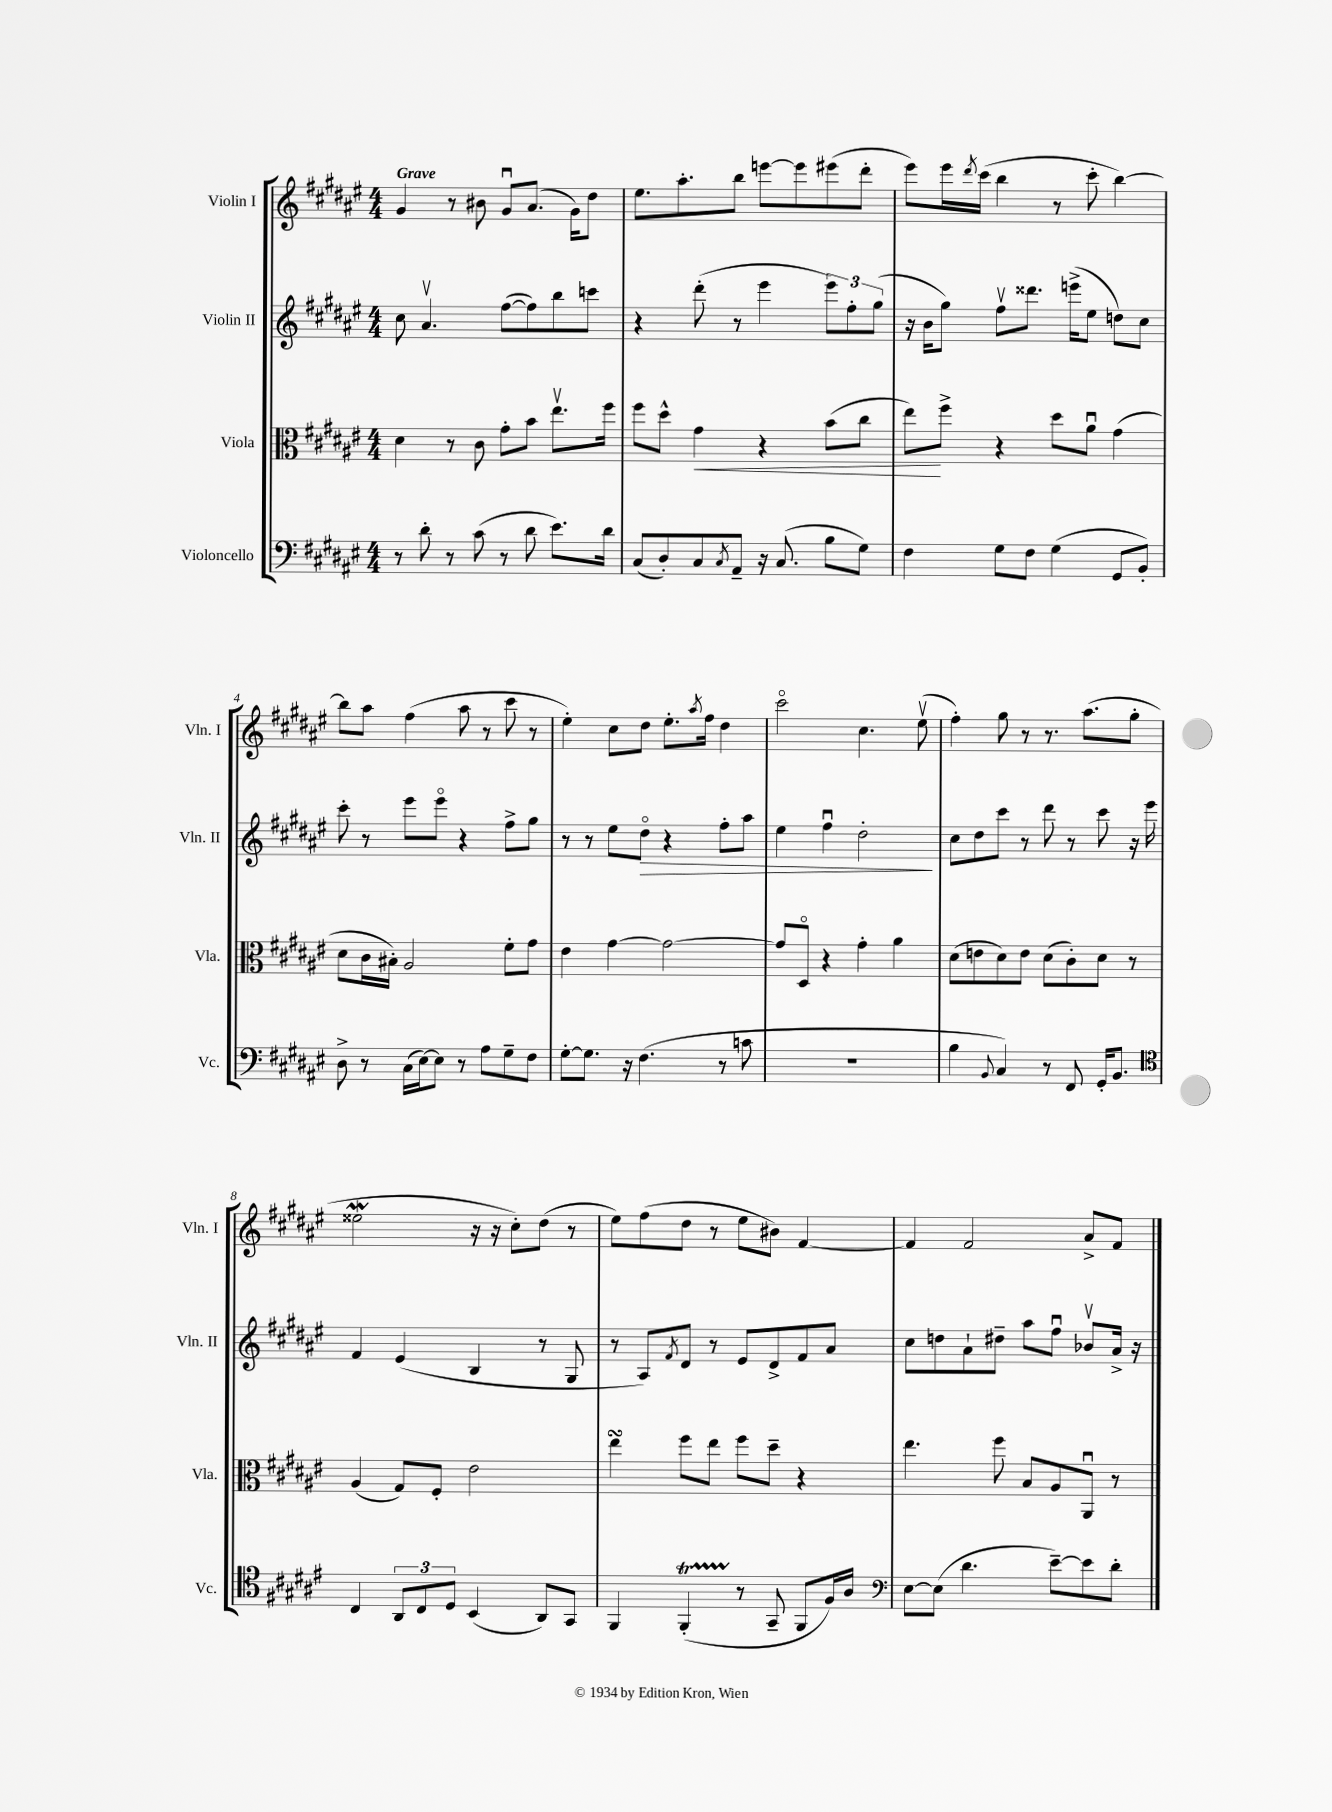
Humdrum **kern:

**kern	**kern	**dynam	**kern	**dynam	**kern
*part4	*part3	*part3	*part2	*part2	*part1
*staff4	*staff3	*staff3	*staff2	*staff2	*staff1
*I"Violoncello	*I"Viola	*	*I"Violin II	*	*I"Violin I
*I'Vc.	*I'Vla.	*	*I'Vln. II	*	*I'Vln. I
*clefF4	*clefC3	*	*clefG2	*	*clefG2
*k[f#c#g#d#a#e#]	*k[f#c#g#d#a#e#]	*	*k[f#c#g#d#a#e#]	*	*k[f#c#g#d#a#e#]
*M4/4	*M4/4	*	*M4/4	*	*M4/4
=1	=1	=1	=1	=1	=1
!	!	!	!	!	!LO:TX:a:B:t=Grave
8r	4d#\	.	8cc#\	.	4g#/
8d#'\	.	.	4.a#v/	.	.
8r	8r	.	.	.	8r
(8c#\	8c#\	.	.	.	8b#X\
8r	8g#'\L	.	([8ff#\L	.	8g#u/L
8d#\	8b\J	.	8ff#\])	.	(8.a#/J
8.e#\L)	8.ee#v\L	.	8bb\	.	.
.	.	.	.	.	16g#\KL)
.	.	.	8cccn\J	.	8dd#\J
16d#\Jk	16ff#\Jk	.	.	.	.
=2	=2	=2	=2	=2	=2
(8C#/L	8ff#\L	.	4r	.	8.ee#\L
8D#'/)	8dd#^^\J	.	.	.	.
.	.	.	.	.	8.aa#'\
!	!	!LO:HP:b	!	!	!
8C#/	4g#\	<	(8ddd#'\	.	.
8qC#/	.	.	.	.	.
8AA#~/J	.	.	8r	.	8bb\J
16r	4r	.	4eee#\	.	[8eeen\L
(8.C#/	.	.	.	.	.
.	.	.	.	.	8eee\]
8B\L	(8b\L	.	12eee#\L)	.	(8eee#X\
.	.	.	12ff#'\	.	.
8G#\J)	8cc#\J	.	.	.	8ddd#'\J
.	.	.	(12gg#\J	.	.
=3	=3	=3	=3	=3	=3
4F#\	8ee#\L)	.	16r	.	8eee#\L)
.	.	.	16b\KL	.	.
.	8ff#^\J	[	8gg#\J)	.	16eee#\L
.	.	.	.	.	8qddd#/
.	.	.	.	.	(16ccc#\JJ
8G#\L	4r	.	8ff#v\L	.	4bb\
8F#\J	.	.	8.ddd##X\J	.	.
(4G#\	8dd#\L	.	.	.	8r
.	.	.	(16eeen^\KL	.	.
.	8a#u\J	.	8ee#\J	.	8ccc#'\
8GG#/L	(4g#\	.	8ddn\L)	.	[4bb\)
8BB'/J)	.	.	8cc#\J	.	.
!!LO:LB:g=z
=4	=4	=4	=4	=4	=4
8D#^\	8d#\L	.	8ccc#'\	.	8bb\L]
8r	16c#\L	.	8r	.	8aa#\J
.	16B#X'\JJ)	.	.	.	.
(16C#\LL	2A#/	.	8eee#\L	.	(4ff#\
[16E#\J)	.	.	.	.	.
8E#\J]	.	.	8eee#\J	.	.
8r	.	.	4r	.	8aa#\
8A#\L	.	.	.	.	8r
8G#~\	8f#'\L	.	8ff#^\L	.	8ccc#\
8F#\J	8g#\J	.	8gg#\J	.	8r
=5	=5	=5	=5	=5	=5
[8G#'\L	4e#\	.	8r	.	4ee#'\)
8.G#\J]	.	.	8r	.	.
.	[4g#\	.	8ee#\L	.	8cc#\L
16r	.	.	.	.	.
!	!	!	!	!LO:HP:b	!
(4.F#\	.	.	8dd#\J	>	8dd#\J
.	2g#\_	.	4r	.	8.ee#'\L
.	.	.	.	.	8qaa#/
.	.	.	.	.	16ff#\Jk
8r	.	.	8ff#'\L	.	4dd#\
8cn\	.	.	8aa#\J	.	.
=6	=6	=6	=6	=6	=6
1r	8g#/L]	.	4ee#\	.	2ccc#\
.	8D#/J	.	.	.	.
.	4r	.	4ff#u\	.	.
.	4g#'\	.	2dd#'\	.	4.cc#\
.	4a#\	.	.	.	.
.	.	.	.	.	(8ee#v\
.	.	.	.	]	.
=7	=7	=7	=7	=7	=7
4B\	(8d#\L	.	8cc#\L	.	4ff#'\)
.	8en\	.	8dd#\	.	.
8qqBB/	.	.	.	.	.
4C#/)	8d#\)	.	8ccc#\J	.	8gg#\
.	8e\J	.	8r	.	8r
8r	(8d#\L	.	8ddd#\	.	8.r
8FF#/	8c#'\)	.	8r	.	.
.	.	.	.	.	(8.aa#\L
16GG#'/KL	8d#\J	.	8ccc#\	.	.
8.BB/J	.	.	.	.	.
.	8r	.	16r	.	8gg#'\J
.	.	.	16eee#\	.	.
!!LO:LB:g=z
=8	=8	=8	=8	=8	=8
*clefC4	*	*	*	*	*
4C#/	(4A#/	.	4f#/	.	2ee##XW\
12AA#/L	8G#/L)	.	(4e#/	.	.
12C#/	.	.	.	.	.
.	8F#'/J	.	.	.	.
12D#/J	.	.	.	.	.
(4BB/	2e#\	.	4B/	.	16r
.	.	.	.	.	16r
.	.	.	.	.	8cc#'\L)
8AA#/L)	.	.	8r	.	(8dd#\J
8GG#/J	.	.	8G#/	.	8r
=9	=9	=9	=9	=9	=9
4FF#/	4ee#sSsS\	.	8r	.	8ee#\L)
.	.	.	8A#/L)	.	(8ff#\
.	.	.	8qf#/	.	.
(4FF#T'/	8ff#\L	.	8d#/J	.	8dd#\J
.	8ee#\J	.	8r	.	8r
8r	8ff#\L	.	8e#/L	.	8ee#\L
8GG#~/	8dd#~\J	.	8d#^/	.	8b#X\J)
8FF#/L	4r	.	8f#/	.	[4f#/
16F#/L)	.	.	8a#/J	.	.
16A#/JJ	.	.	.	.	.
=10	=10	=10	=10	=10	=10
*clefF4	*	*	*	*	*
[8E#\L	4.ee#\	.	8cc#\L	.	4f#/]
(8E#\J]	.	.	8ddn\	.	.
4.d#\	.	.	8a#`\	.	2f#/
.	8ff#\	.	8dd#X~\J	.	.
.	8B/L	.	8aa#\L	.	.
[8e#~\L)	8A#/	.	8ff#u\J	.	.
8e#\]	8AA#u/J	.	8b-Xv/L	.	8a#^/L
8d#'\J	8r	.	16a#^/Jk	.	8f#/J
.	.	.	16r	.	.
==	==	==	==	==	==
*-	*-	*-	*-	*-	*-
